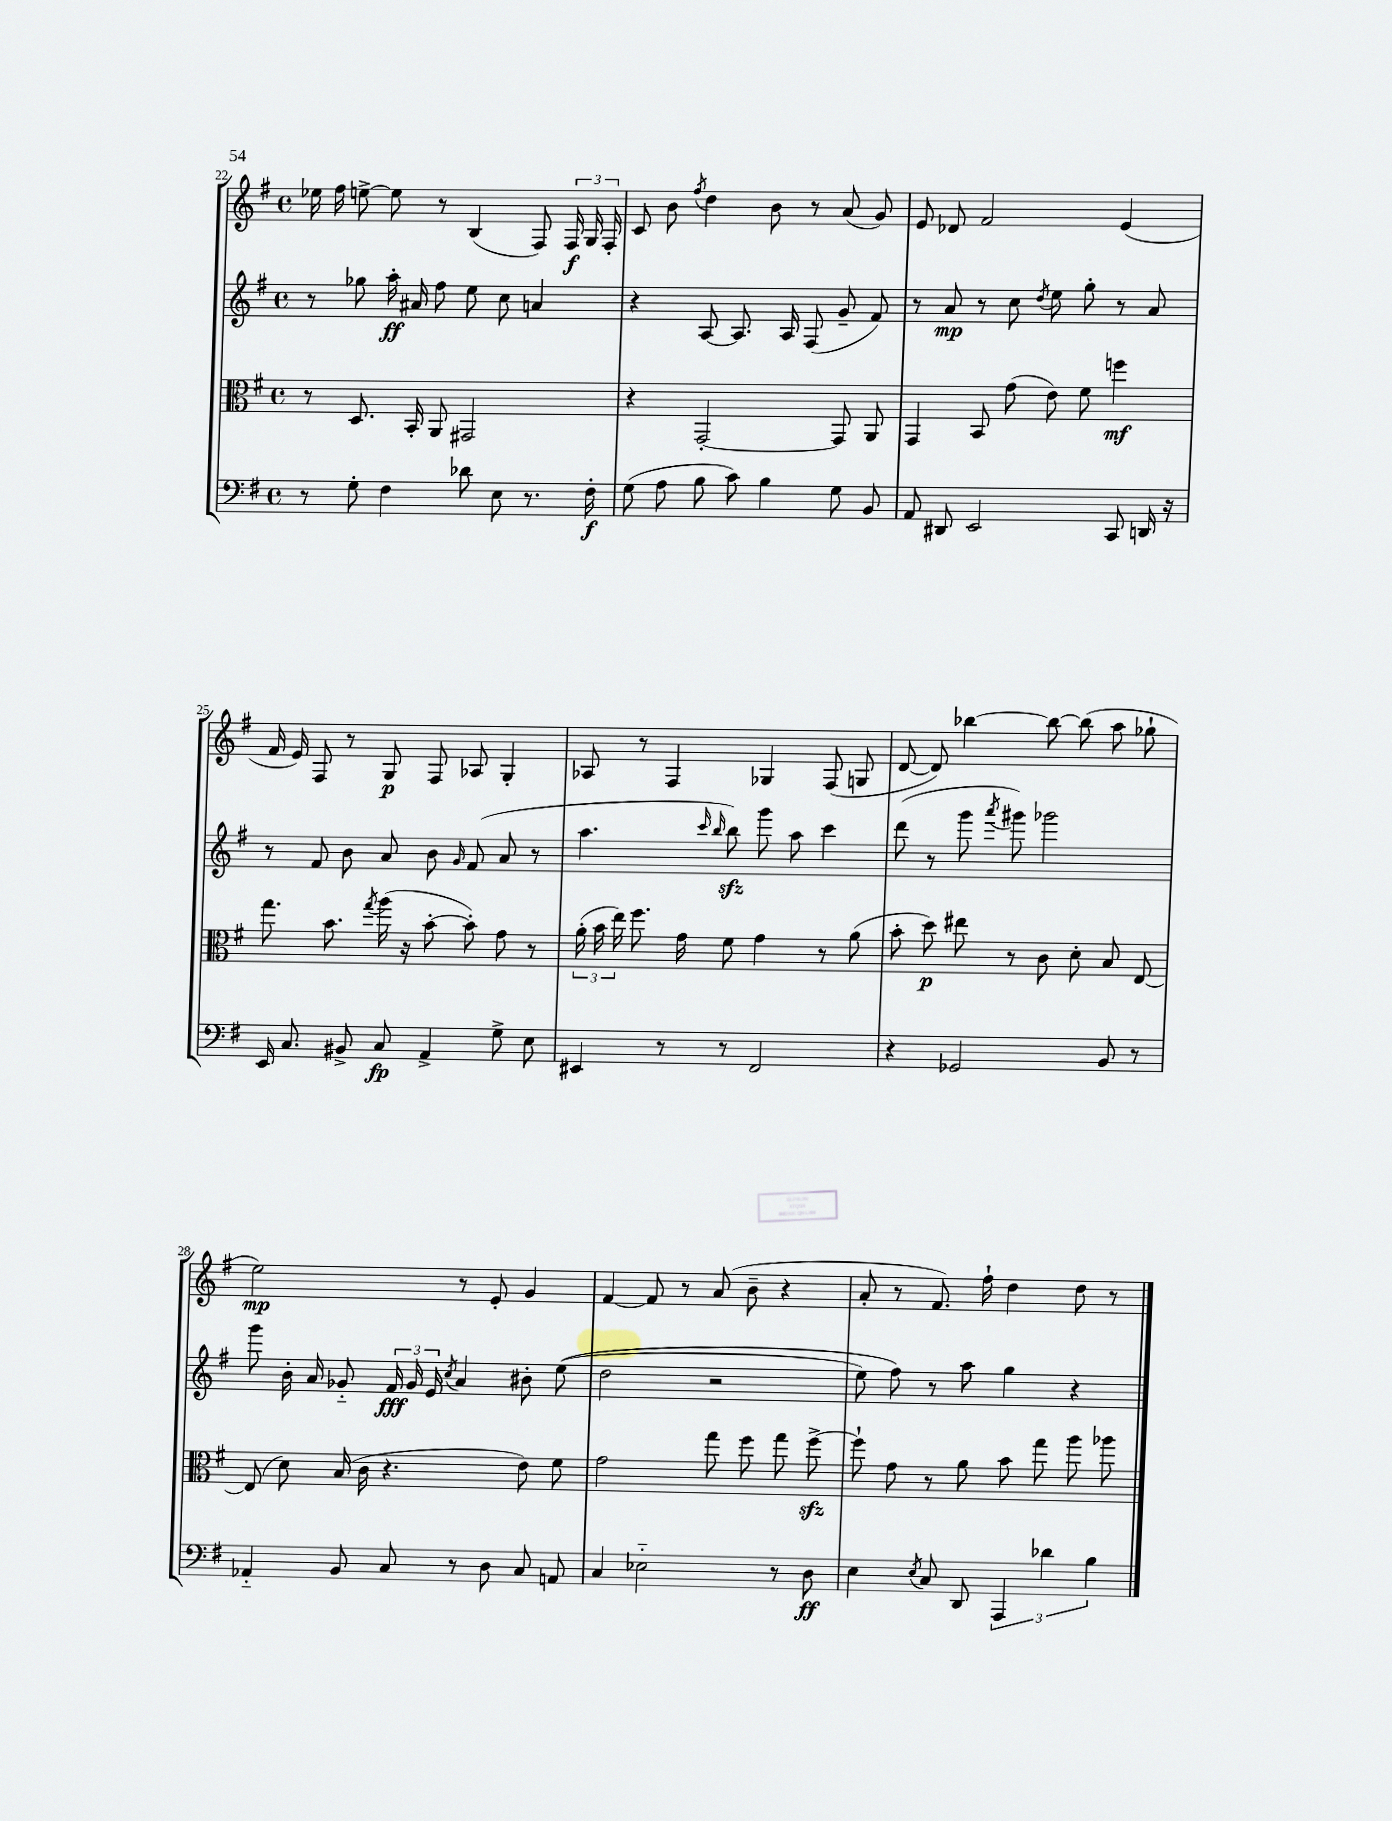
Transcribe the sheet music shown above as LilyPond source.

<<
\new StaffGroup <<
\new Staff = "s0" {
    \clef treble \key g \major \defaultTimeSignature \time 4/4
    \autoBeamOff ees''16 fis''16 e''8~-> e''8 r8 b4( fis8) \tuplet 3/2 { fis16\f g16 fis16-. } |
    c'8 b'8 \acciaccatura { fis''8 } d''4 b'8 r8 a'8( g'8) |
    e'8 des'8 fis'2 e'4( |
    fis'16 e'16) fis8 r8 g8\p fis8 aes8 g4-. |
    aes8 r8 fis4 ges4 fis8( g8 |
    d'8~ d'8) bes''4~ bes''8~ bes''8( a''8 ges''8-! |
    e''2\mp) r8 e'8-. g'4 |
    fis'4~ fis'8 r8 a'8( b'8-- r4 |
    a'8-. r8 fis'8.) fis''16-! d''4 d''8 r8 \bar "|." |
}
\new Staff = "s1" {
    \clef treble \key g \major \defaultTimeSignature \time 4/4
    \autoBeamOff r8 ges''8 a''16-.\ff ais'16 fis''8 e''8 c''8 a'4 |
    r4 a8~ a8. a16 fis8( g'8-- fis'8) |
    r8 a'8\mp r8 c''8 \acciaccatura { d''8 } e''8 g''8-. r8 a'8 |
    r8 fis'8 b'8 a'8 b'8 \grace { g'16 } fis'8( a'8 r8 |
    a''4. \grace { c'''16 b''16 } b''8\sfz) g'''8 a''8 c'''4 |
    d'''8( r8 g'''8 \acciaccatura { a'''8 } gis'''8) ges'''2 |
    g'''8 b'16-. a'16 ges'8-_ \tuplet 3/2 { fis'16\fff ges'16 e'16 } \acciaccatura { c''8 } a'4 bis'8-. e''8(\( |
    d''2 r2 |
    e''8) fis''8\) r8 a''8 g''4 r4 \bar "|." |
}
\new Staff = "s2" {
    \clef alto \key g \major \defaultTimeSignature \time 4/4
    \autoBeamOff r8 d8. b,16-. a,8 gis,2 |
    r4 g,2~-. g,8 a,8 |
    g,4 b,8 g'8( e'8) fis'8 f''4\mf |
    g''8. b'8. \acciaccatura { g''8 } a''16( r16 b'8~-. b'8-.) g'8 r8 |
    \tuplet 3/2 { a'16-.( b'16 e''16) } fis''8. g'16 fis'8 g'4 r8 a'8( |
    b'8-. d''8\p) eis''8 r8 c'8 d'8-. b8 e8~ |
    e8( d'8) b16( c'16 r4. e'8) fis'8 |
    g'2 g''8 fis''8 g''8 fis''8~->\sfz |
    fis''8-! g'8 r8 a'8 b'8 g''8 a''8 aes''8 \bar "|." |
}
\new Staff = "s3" {
    \clef bass \key g \major \defaultTimeSignature \time 4/4
    \autoBeamOff r8 g8-. fis4 des'8 e8 r8. fis16-.\f |
    g8( a8 b8 c'8) b4 g8 b,8 |
    a,8 dis,8 e,2 c,8 d,16 r16 |
    e,16 c8. bis,8-> c8\fp a,4-> g8-> e8 |
    eis,4 r8 r8 fis,2 |
    r4 ges,2 b,8 r8 |
    aes,4-_ b,8 c8 r8 d8 c8 a,8 |
    c4 ees2-_ r8 d8\ff |
    e4 \acciaccatura { e8 } c8 d,8 \tuplet 3/2 { a,,4 des'4 b4 } \bar "|." |
}
>>
>>
\layout { \context { \Score currentBarNumber = #22 } }
